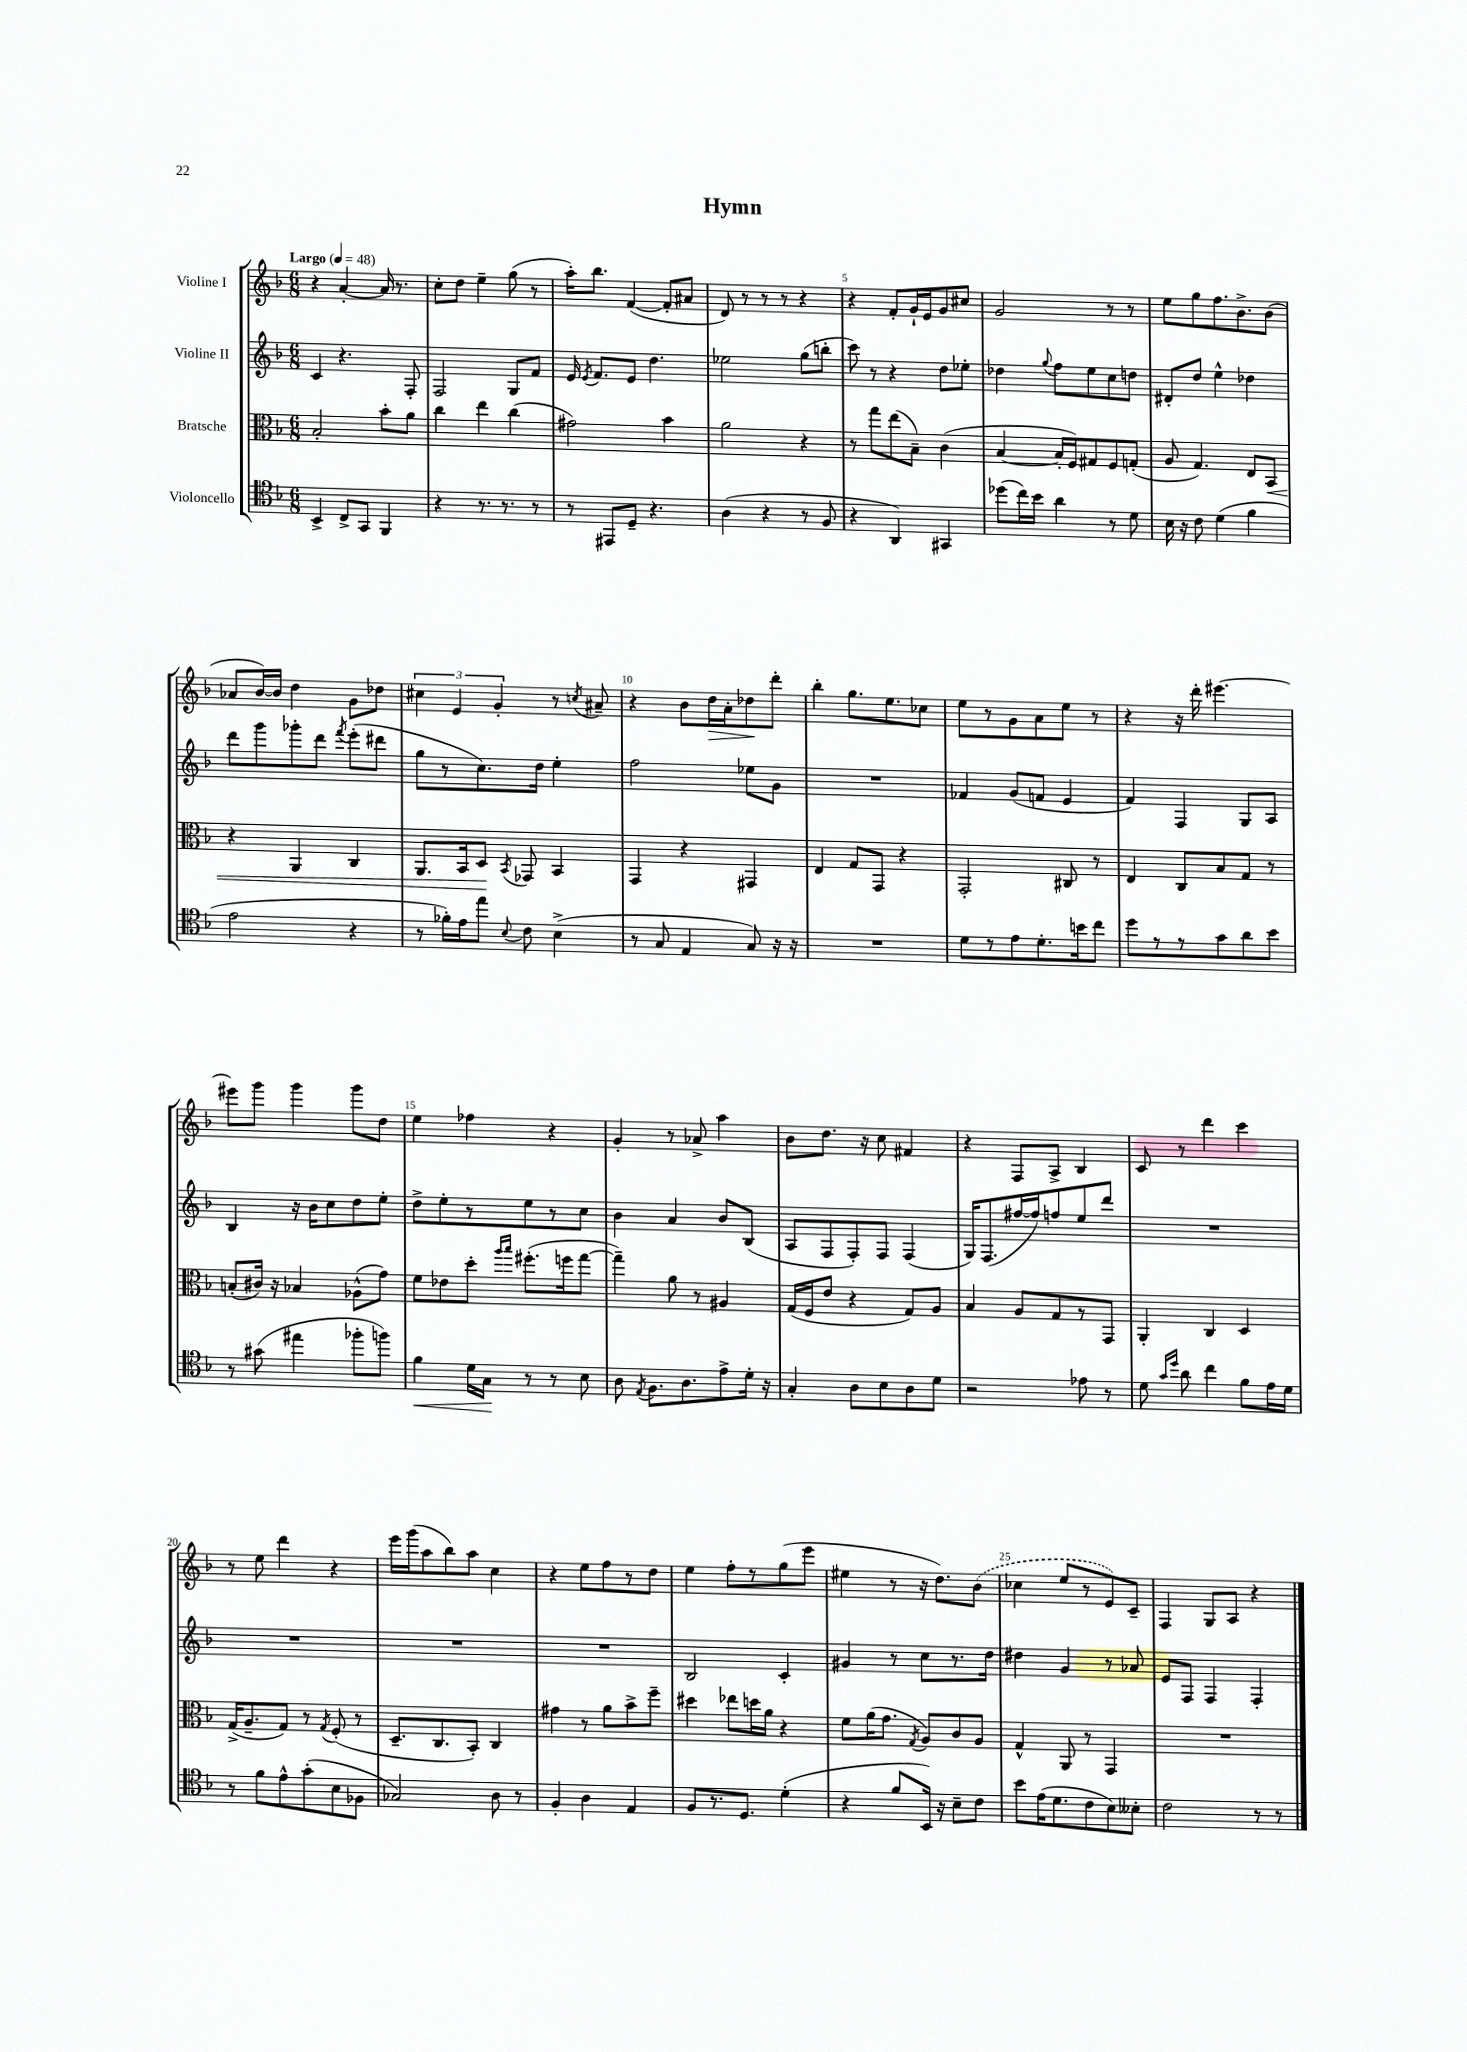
\header { title = "Hymn" }
<<
\new StaffGroup <<
\new Staff = "s0" \with { instrumentName = "Violine I" } {
    \clef treble \key f \major \numericTimeSignature \time 6/8 \tempo "Largo" 4 = 48
    \autoBeamOff r4 a'4~-. a'16 r8. |
    c''8[-. d''8] e''4-- g''8( r8 |
    a''16[-.) bes''8.] f'4~( f'8[-. ais'8] |
    d'8) r8 r8 r8 r4 |
    r4 f'8[-. g'16-! e'16 g'8 cis''8] |
    g'2 r8 r8 |
    e''8[ g''8 f''8. bes'8.-> bes'8]( |
    aes'8[ bes'16~) bes'16] d''4 g'8[ des''8] |
    \tuplet 3/2 { cis''4 e'4 g'4-. } r8 \acciaccatura { c''8 } ais'8-- |
    r4 bes'8[ d''16\> a'16-. des''8\! d'''8]-. |
    bes''4-. g''8.[ e''8. ces''8] |
    e''8[ r8 g'8 a'8 e''8] r8 |
    r4 r16 d'''16-. eis'''4.~ |
    eis'''8[ g'''8] g'''4 g'''8[ d''8] |
    e''4 fes''4 r4 |
    g'4-. r8 aes'8-> a''4 |
    bes'8[ d''8.] r16 c''8 fis'4 |
    r4 f8[ a8]-> bes4 |
    c'8 r8 d'''4 c'''4 |
    r8 e''8 d'''4 r4 |
    e'''16[ g'''16( a''8 bes''8) a''8] c''4 |
    r4 e''8[ f''8 r8 d''8] |
    e''4 f''8[-. r8 g''8( e'''8] |
    eis''4 r8 r16 d''8.[) \once \slurDashed bes'8]( |
    ces''4 e''8[ r8 e'8) c'8]-- |
    f4 g8[ a8] r4 \bar "|." |
}
\new Staff = "s1" \with { instrumentName = "Violine II" } {
    \clef treble \key f \major \numericTimeSignature \time 6/8
    \autoBeamOff c'4 r4. f8-. |
    f2 g8[ f'8] |
    e'16 \acciaccatura { e'8 } f'8.[ e'8] d''4. |
    ees''2 g''8[( b''8]-. |
    c'''8) r8 r4 d''8[ ees''8]-. |
    des''4 \appoggiatura { g''8 } f''8[ e''8 c''8 d''8] |
    dis'8[-. d''8] e''4-^ des''4 |
    d'''8[ g'''8 ges'''8-. d'''8] \acciaccatura { f'''8 } e'''8[-.( dis'''8] |
    g''8[ r8 c''8.) d''16] e''4-. |
    f''2 ees''8[ g'8] |
    R2. |
    fes'4 g'8[( f'8] e'4 |
    f'4) f4 g8[ a8] |
    bes4 r16 bes'16[ c''8 d''8 e''8]-. |
    d''8[-> e''8-. r8 e''8 r8 c''8] |
    bes'4 a'4 bes'8[ bes8]( |
    a8[ f8 f8-.) f8] f4( |
    g16[) f8.( fis''16~ fis''16) f''8 e''8 d'''8] |
    R2. |
    R2. |
    R2. |
    R2. |
    bes2 c'4-. |
    gis'4 r8 c''8[ r8. d''16] |
    dis''4 g'4 r8 aes'8 |
    e'8[ f8] f4 f4-. \bar "|." |
}
\new Staff = "s2" \with { instrumentName = "Bratsche" } {
    \clef alto \key f \major \numericTimeSignature \time 6/8
    \autoBeamOff bes2-. bes'8[-. a'8] |
    c''4 e''4 c''4( |
    gis'2) bes'4 |
    a'2 r4 |
    r8 g''8[ e''8( bes8]--) c'4( |
    bes4~ bes16[-. f16) gis8 f8 g8]-.( |
    a8 g4.) e8[ bes,8]\< |
    r4 a,4 c4 |
    a,8.[ bes,16 d8]\! \acciaccatura { bes,8 } ges,8 bes,4 |
    g,4 r4 gis,4 |
    e4 g8[ g,8] r4 |
    g,2-. cis8 r8 |
    e4 c8[ bes8 g8] r8 |
    b8[-.( cis'16]) r16 bes4 aes8[-^( g'8]) |
    f'8[ ees'8 d''8]-. \grace { a''16[ bes''16] } fis''8.[-.( f''16 g''8]~ |
    g''4--) a'8 r8 ais4 |
    g16[( f16 e'8] r4 g8[) a8] |
    bes4 a8[ g8 r8 g,8] |
    a,4-. c4 d4 |
    g16[->( a8.-- g8]) r8 \acciaccatura { g8 } f8-.( r8 |
    d8.[-- c8. bes,8]-.) c4 |
    gis'4 r8 a'8[ bes'8-> f''8]-- |
    dis''4 ees''8[ d''16 a'16] r4 |
    f'8[ a'16( g'8.] \acciaccatura { g8 } a8[) c'8 a8] |
    g4-^ a,8 r8 g,4 |
    R2. \bar "|." |
}
\new Staff = "s3" \with { instrumentName = "Violoncello" } {
    \clef tenor \key f \major \numericTimeSignature \time 6/8
    \autoBeamOff bes,4-> c8[-> g,8] f,4 |
    r4 r8. r8. r8 |
    r8 eis,8[ d8]-- r4. |
    a4( r4 r8 f8 |
    r4 a,4) gis,4 |
    des''8[( c''16) bes'16] a'4 r8 d'8 |
    bes16 r16 c'8 d'4( f'4 |
    e'2 r4 |
    r8 fes'16[-.) e'16 e''8] \appoggiatura { bes8 } c'8 bes4->( |
    r8 g8 e4 g8) r16 r16 |
    R2. |
    d'8[ r8 e'8 d'8.-. b'16 c''8] |
    d''8[ r8 r8 g'8 a'8 bes'8] |
    r8 gis'8( eis''4 fes''8[-. f''8]) |
    f'4\< d'16[ g16]\! r8 r8 bes8 |
    a8 \acciaccatura { e8 } f8.[ a8. e'8-> d'16]-. r16 |
    g4-. a8[ bes8 a8 d'8] |
    r2 ees'8 r8 |
    d'8 \grace { g'16[ d''16] } a'8 c''4 f'8[ e'16 d'16] |
    r8 f'8[ e'8-^ g'8-.( bes8 fes8] |
    ges2) a8 r8 |
    f4-. a4 e4 |
    f8[ r8. d8.] d'4-.( |
    r4 f'8[ bes,16]) r16 bes8[-- c'8] |
    bes'8[ e'16( d'8. c'8 bes8) beses8]-. |
    c'2 r8 r8 \bar "|." |
}
>>
>>
\layout { \context { \Score \override BarNumber.break-visibility = ##(#f #t #t) barNumberVisibility = #(every-nth-bar-number-visible 5) } }
